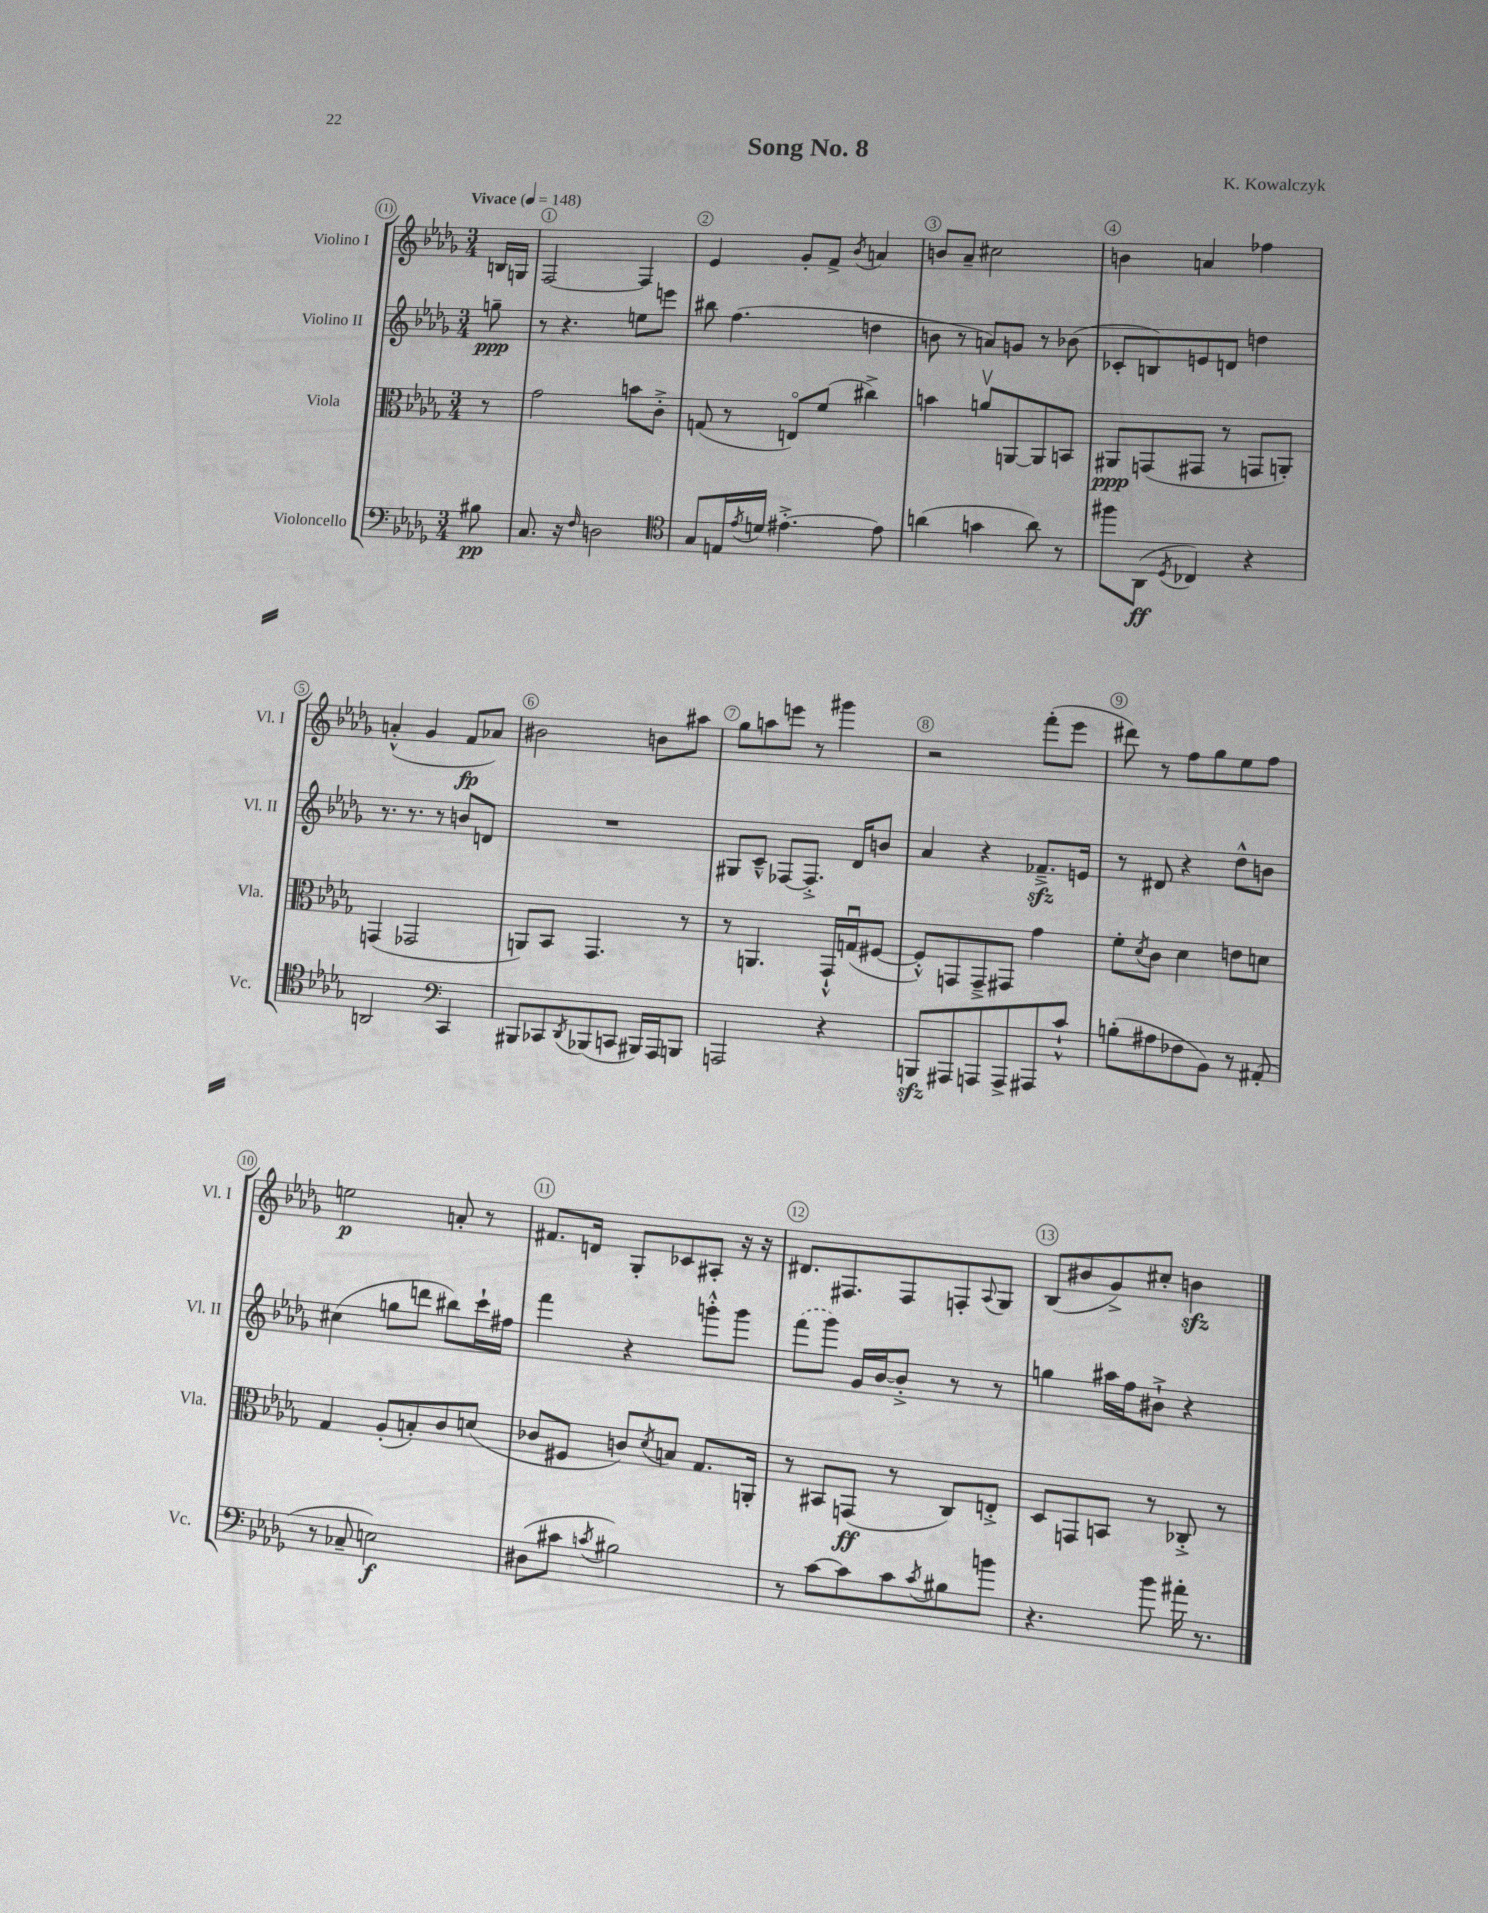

**kern	**kern	**kern	**kern
*staff4	*staff3	*staff2	*staff1
*clefF4	*clefC3	*clefG2	*clefG2
*k[b-e-a-d-g-]	*k[b-e-a-d-g-]	*k[b-e-a-d-g-]	*k[b-e-a-d-g-]
*M3/4	*M3/4	*M3/4	*M3/4
*MM148	*MM148	*MM148	*MM148
8B#	8r	8gg~	16B
.	.	.	16G
=	=	=	=
8.C	2g-	8r	[2F
.	.	4.r	.
16r	.	.	.
16qqF	.	.	.
2D	.	.	.
.	8b	8ee	4F]
.	8c'^	8eee	.
=	=	=	=
*clefC4	*	*	*
8G-	(8G	8bb#	4e-
16E	8r	(4.ff	.
8qe-	.	.	.
16d	.	.	.
[4.e#'^	8Eo)	.	8g-'
.	(8f	.	8f^
.	.	.	8qb-
.	4cc#^)	4dd	4a
8e#]	.	.	.
=	=	=	=
(4a	4b	8b	8b
.	.	8r	8a-~
4g	8av	8a)	2cc#
.	[8AA	8g	.
8a)	8AA]	8r	.
8r	8BB	(8b-	.
=	=	=	=
8ff#	8AA#	8c-'	4b
(8AA-	(8GG	8B)	.
8qD-	.	.	.
4C-)	8GG#	8e	4a
.	8r	8d	.
4r	8GG	4dd	4ff-
.	8AA')	.	.
=	=	=	=
2AA	(4GG	8.r	(4a'^^
.	.	8.r	.
.	2GG-	.	4g-
.	.	8r	.
*clefF4	*	*	*
4CC	.	8b	8f
.	.	8d	8a-)
=	=	=	=
8BBB#	8AA)	2.r	2b#
8CC-	8BB-	.	.
8qDD-	.	.	.
(8BBB-	4.GG-	.	.
8CC	.	.	.
16BBB#)	.	.	8b
16AAA-	.	.	.
8BBB	8r	.	8aa#
=	=	=	=
2AAA	8r	8G#	8gg-
.	4.AA	8c~^^	8aa
.	.	[8F-	8eee
.	.	8.F-'^]	8r
4r	16GG-`^^	.	4ggg#
.	(16Gu	16d-	.
.	[8F#	8b	.
=	=	=	=
8BBB	8F#'^^])	4a-	2r
8AAA#	8GG	.	.
8AAA	8GG~^	4r	.
8AAA^	8GG#	.	.
8AAA#	4g-	8.f-~^	(8fff'
8c`^^	.	.	8eee-
.	.	16e	.
=	=	=	=
(8B'	8f'	8r	8ddd#)
.	8qd-	.	.
8A#	8c	8d#	8r
8F-	4d-	4r	8ff
8BB-)	.	.	8gg-
8r	8e	8dd-^^	8ee-
(8AA#'	8d	8b	8ff
=	=	=	=
8r	4G-	(4cc#	2ee
8C-~	.	.	.
2E)	(8A-'	8gg	.
.	8B')	8ddd	.
.	8c	8bb#)	8a'
.	(8d	16ccc`	8r
.	.	16ff#	.
=	=	=	=
(8D#	8c-	4fff	8.f#
8c#	8F#	.	.
.	.	.	16d
8qc	.	.	.
2B#)	8c)	4r	8G-'
.	8qd-	.	.
.	8B	.	8c-
.	8.G-	8ggg'^^	8A#'
.	.	8ggg	16r
.	16AA'	.	16r
=	=	=	=
8r	8r	(8fff	8.d#
[8c	8BB#	8ggg-)	.
.	.	.	8.F#
8c]	(8GG	16g-	.
.	.	[16b-	.
8c	8r	8b-'^]	8F#
8qc	.	.	.
8B#	8C)	8r	8F'
.	.	.	8qqA-
8b	8E'^	8r	8G-
=	=	=	=
4.r	8D-	4gg	(8B-
.	8GG	.	8b#
.	8BB	16aa#	8g-^)
.	.	16ff	.
8b-	8r	8b#`^	8cc#'
16a#'	8C-'^	4r	4b
8.r	.	.	.
.	8r	.	.
==	==	==	==
*-	*-	*-	*-
